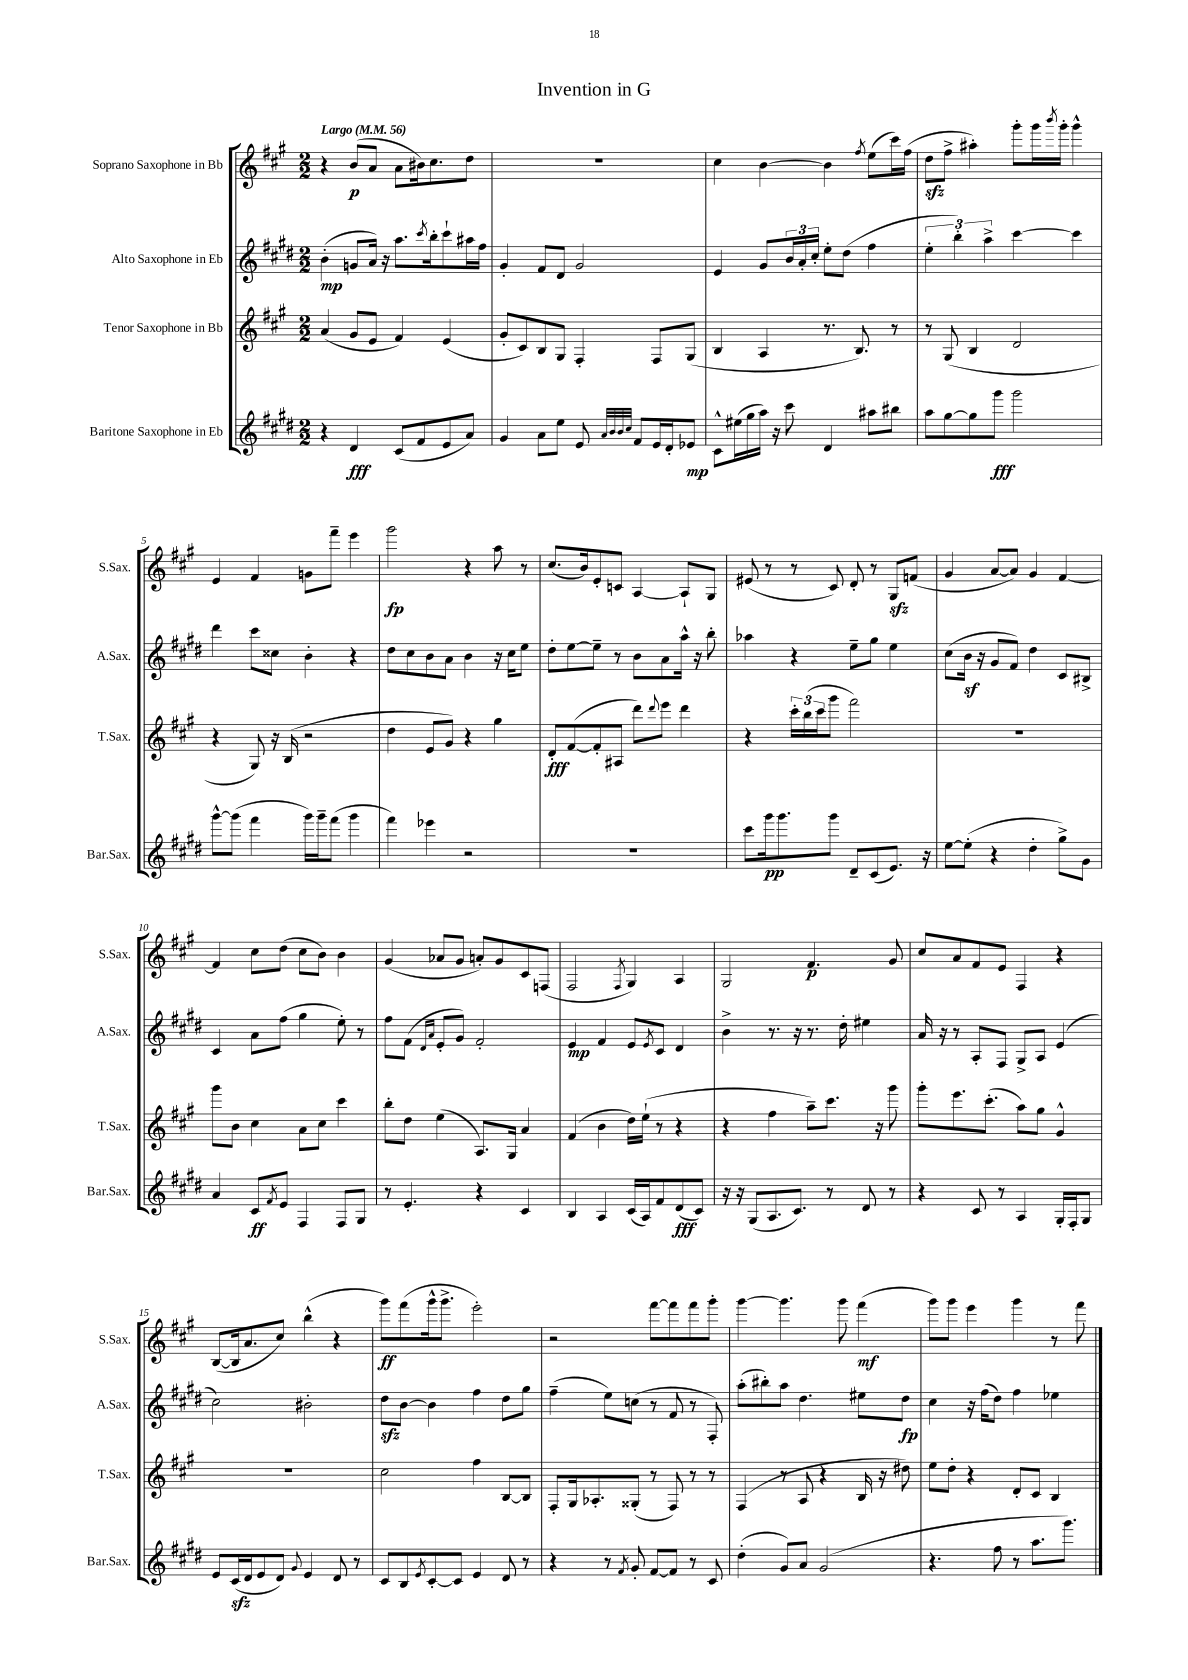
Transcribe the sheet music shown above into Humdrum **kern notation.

**kern	**dynam	**kern	**dynam	**kern	**dynam	**kern	**dynam
*part4	*part4	*part3	*part3	*part2	*part2	*part1	*part1
*staff4	*staff4	*staff3	*staff3	*staff2	*staff2	*staff1	*staff1
*I"Baritone Saxophone in Eb	*	*I"Tenor Saxophone in Bb	*	*I"Alto Saxophone in Eb	*	*I"Soprano Saxophone in Bb	*
*I'Bar.Sax.	*	*I'T.Sax.	*	*I'A.Sax.	*	*I'S.Sax.	*
*clefG2	*	*clefG2	*	*clefG2	*	*clefG2	*
*k[f#c#g#d#]	*	*k[f#c#g#]	*	*k[f#c#g#d#]	*	*k[f#c#g#]	*
*M2/2	*	*M2/2	*	*M2/2	*	*M2/2	*
*MM56	*	*MM56	*	*MM56	*	*MM56	*
=1	=1	=1	=1	=1	=1	=1	=1
!	!	!	!	!	!	!LO:TX:a:B:t=Largo	!
4r	.	(4a/	.	(4b'\	mp	4r	.
4d#/	fff	8g#/L	.	8gn/L	.	(8b/L	p
.	.	8e/J	.	16a/Jk)	.	8a/J	.
.	.	.	.	16r	.	.	.
(8c#/L	.	4f#/)	.	8.aa\L	.	8a\L	.
8f#/	.	.	.	.	.	16b#X\k)	.
.	.	.	.	8qccc#/	.	.	.
.	.	.	.	16bb'\k	.	8.cc#\	.
8e/	.	(4e/	.	8ccc#`\	.	.	.
8a/J)	.	.	.	16aa#X\L	.	8dd\J	.
.	.	.	.	16ff#\JJ	.	.	.
=2	=2	=2	=2	=2	=2	=2	=2
4g#/	.	8g#'/L	.	4g#'/	.	1r	.
.	.	8c#/)	.	.	.	.	.
8a\L	.	8B/	.	8f#/L	.	.	.
8ee\J	.	8G#/J	.	8d#/J	.	.	.
8e/	.	4F#'/	.	2g#/	.	.	.
32qqa/LLL	.	.	.	.	.	.	.
32qqb/	.	.	.	.	.	.	.
32qqb/	.	.	.	.	.	.	.
32qqcc#/JJJ	.	.	.	.	.	.	.
8f#/L	.	.	.	.	.	.	.
16e/L	.	8F#/L	.	.	.	.	.
16d#'/J	.	.	.	.	.	.	.
8e-X/J	mp	(8G#/J	.	.	.	.	.
=3	=3	=3	=3	=3	=3	=3	=3
8c#^^\L	.	4B/	.	4e/	.	4cc#\	.
(16ee#X\L	.	.	.	.	.	.	.
16gg#\	.	.	.	.	.	.	.
16aa\JJ)	.	4A/	.	8g#/L	.	[4b\	.
16r	.	.	.	.	.	.	.
8ccc#\	.	.	.	24b/L	.	.	.
.	.	.	.	24a'/	.	.	.
.	.	.	.	24cc#'/JJ	.	.	.
4d#/	.	8.r	.	8ee'\L	.	4b\]	.
.	.	.	.	(8dd#\J	.	.	.
.	.	8.B/)	.	.	.	.	.
.	.	.	.	.	.	8qff#/	.
8aa#X\L	.	.	.	4ff#\	.	(8ee\L	.
8bb#X\J	.	8r	.	.	.	16ccc#\L)	.
.	.	.	.	.	.	(16ff#\JJ	.
=4	=4	=4	=4	=4	=4	=4	=4
8aa\L	.	8r	.	6ee'\	.	8ddzz\L	.
[8gg#\	.	(8G#/	.	.	.	8ff#^\J	.
.	.	.	.	6bb'\)	.	.	.
8gg#\]	.	4B/	.	.	.	4aa#X'\)	.
.	.	.	.	6aa^\	.	.	.
8ggg#\J	fff	.	.	.	.	.	.
2ggg#\	.	2d/	.	[4ccc#\	.	8ggg#'\L	.
.	.	.	.	.	.	16ggg#\L	.
.	.	.	.	.	.	8qbbb/	.
.	.	.	.	.	.	16ggg#'\JJ	.
.	.	.	.	4ccc#\]	.	4ggg#^^\	.
!!LO:LB:g=z
=5	=5	=5	=5	=5	=5	=5	=5
[8ggg#^^\L	.	4r	.	4ddd#\	.	4e/	.
(8ggg#\J]	.	.	.	.	.	.	.
4fff#\	.	8G#/)	.	8ccc#\L	.	4f#/	.
.	.	16r	.	8cc##X\J	.	.	.
.	.	(16B/	.	.	.	.	.
16ggg#\LL)	.	2r	.	4b'\	.	8gn\L	.
16ggg#~\J	.	.	.	.	.	.	.
(8fff#\J	.	.	.	.	.	8fff#~\J	.
4ggg#\	.	.	.	4r	.	4eee\	.
=6	=6	=6	=6	=6	=6	=6	=6
4fff#\)	.	4dd\	.	8dd#\L	.	2ggg#\	fp
.	.	.	.	8cc#\	.	.	.
4eee-X\	.	8e/L	.	8b\	.	.	.
.	.	8g#/J)	.	8a\J	.	.	.
2r	.	4r	.	4b\	.	4r	.
.	.	4gg#\	.	16r	.	8aa\	.
.	.	.	.	16cc#\KL	.	.	.
.	.	.	.	8ee\J	.	8r	.
=7	=7	=7	=7	=7	=7	=7	=7
1r	.	8d'/L	fff	8dd#'\L	.	(8.cc#/L	.
.	.	([8f#/	.	[8ee\	.	.	.
.	.	.	.	.	.	16b/k)	.
.	.	8f#'/]	.	8ee~\J]	.	8e'/	.
.	.	8A#X/J	.	8r	.	8cn/J	.
.	.	8ddd\L)	.	8b\L	.	[4A/	.
.	.	8qqddd/	.	.	.	.	.
.	.	8eee\J	.	8a\	.	.	.
.	.	4ddd\	.	16aa^^\Jk	.	8A`/L]	.
.	.	.	.	16r	.	.	.
.	.	.	.	8bb'\	.	8G#/J	.
=8	=8	=8	=8	=8	=8	=8	=8
8ccc#\L	.	4r	.	4aa-X\	.	(8e#X/	.
16ggg#\k	pp	.	.	.	.	8r	.
8.ggg#\	.	.	.	.	.	.	.
.	.	24ccc#'\LL	.	4r	.	8r	.
.	.	(24bb\	.	.	.	.	.
.	.	24ccc#\J	.	.	.	.	.
8ggg#\J	.	8ggg#\J	.	.	.	8c#/)	.
8d#~/L	.	2fff#\)	.	8ee~\L	.	8d'/	.
(8c#/	.	.	.	8gg#\J	.	8r	.
8.e/J)	.	.	.	4ee\	.	8G#zz/L	.
.	.	.	.	.	.	(8fn/J	.
16r	.	.	.	.	.	.	.
=9	=9	=9	=9	=9	=9	=9	=9
[8ee\L	.	1r	.	(8cc#\L	.	4g#/	.
(8ee'\J]	.	.	.	16bz\Jk	.	.	.
.	.	.	.	16r	.	.	.
4r	.	.	.	8g#/L	.	[8a/L	.
.	.	.	.	8f#/J)	.	8a/J])	.
4dd#'\	.	.	.	4dd#\	.	4g#/	.
8gg#^\L)	.	.	.	8c#/L	.	[4f#/	.
8g#\J	.	.	.	8B#X^/J	.	.	.
!!LO:LB:g=z
=10	=10	=10	=10	=10	=10	=10	=10
4a/	.	8ggg#\L	.	4c#/	.	4f#/]	.
.	.	8b\J	.	.	.	.	.
8c#/L	ff	4cc#\	.	8a\L	.	8cc#\L	.
8qf#/	.	.	.	.	.	.	.
8e/J	.	.	.	(8ff#\J	.	(8dd\J	.
4F#/	.	8a\L	.	4gg#\	.	8cc#\L	.
.	.	8cc#\J	.	.	.	8b\J)	.
8F#/L	.	4ccc#\	.	8ee'\)	.	4b\	.
8G#/J	.	.	.	8r	.	.	.
=11	=11	=11	=11	=11	=11	=11	=11
8r	.	8bb'\L	.	8ff#\L	.	(4g#/	.
4.e'/	.	8dd\J	.	(8f#\J	.	.	.
.	.	.	.	16qqd#/LL	.	.	.
.	.	.	.	16qqa/JJ	.	.	.
.	.	(4ee\	.	8e'/L	.	8a-X/L	.
.	.	.	.	8g#/J)	.	8g#/J	.
4r	.	8.A/L)	.	2f#'/	.	8an'/L)	.
.	.	.	.	.	.	8g#/	.
.	.	16G#/Jk	.	.	.	.	.
4c#/	.	4a/	.	.	.	8c#/	.
.	.	.	.	.	.	(8Fn/J	.
=12	=12	=12	=12	=12	=12	=12	=12
4B/	.	(4f#/	.	4e/	mp	2F#/	.
4A/	.	4b\	.	4f#/	.	.	.
.	.	.	.	.	.	8qF#/	.
(16c#/LL	.	16dd\LL)	.	8e/L	.	4G#/)	.
16A/J)	.	(16ee`\JJ	.	.	.	.	.
.	.	.	.	8qe/	.	.	.
8f#/	.	8r	.	8c#/J	.	.	.
(8d#/	fff	4r	.	4d#/	.	4A/	.
8c#/J)	.	.	.	.	.	.	.
=13	=13	=13	=13	=13	=13	=13	=13
16r	.	4r	.	4b^\	.	2G#/	.
16r	.	.	.	.	.	.	.
(8G#/L	.	.	.	.	.	.	.
8.A/	.	4ff#\	.	8.r	.	.	.
8.c#/J)	.	.	.	16r	.	.	.
.	.	8aa~\L)	.	8.r	.	4.f#/	p
8r	.	8.ccc#\J	.	.	.	.	.
.	.	.	.	16dd#'\	.	.	.
8d#/	.	.	.	4ee#X\	.	.	.
.	.	16r	.	.	.	.	.
8r	.	8ggg#\	.	.	.	8g#/	.
=14	=14	=14	=14	=14	=14	=14	=14
4r	.	8ggg#'\L	.	16a/	.	8cc#/L	.
.	.	.	.	16r	.	.	.
.	.	8.eee\	.	8r	.	8a/	.
8c#/	.	.	.	8A'/L	.	8f#/	.
.	.	(8.ccc#'\J	.	.	.	.	.
8r	.	.	.	8F#/J	.	8e/J	.
4A/	.	8aa\L)	.	8G#^/L	.	4F#/	.
.	.	8gg#\J	.	8A/J	.	.	.
16G#'/LL	.	4g#^^/	.	(4e/	.	4r	.
16F#'/J	.	.	.	.	.	.	.
8G#/J	.	.	.	.	.	.	.
!!LO:LB:g=z
=15	=15	=15	=15	=15	=15	=15	=15
8e/L	.	1r	.	2cc#\)	.	([8B/L	.
(16c#zz/L	.	.	.	.	.	16B/k]	.
16d#/J	.	.	.	.	.	8.a/	.
8e/	.	.	.	.	.	.	.
8d#/J)	.	.	.	.	.	8cc#/J)	.
8qqg#/	.	.	.	.	.	.	.
4e/	.	.	.	2b#X'\	.	(4bb^^\	.
8d#/	.	.	.	.	.	4r	.
8r	.	.	.	.	.	.	.
=16	=16	=16	=16	=16	=16	=16	=16
8c#/L	.	2cc#\	.	8dd#zz\L	.	8ggg#\L)	ff
8B/	.	.	.	[8b\J	.	(8fff#\	.
8qe/	.	.	.	.	.	.	.
[8c#'/	.	.	.	4b\]	.	16ggg#^^\k	.
.	.	.	.	.	.	8.ggg#^\J	.
8c#/J]	.	.	.	.	.	.	.
4e/	.	4ff#\	.	4ff#\	.	2eee'\)	.
8d#/	.	[8B/L	.	8dd#\L	.	.	.
8r	.	8B/J]	.	8gg#\J	.	.	.
=17	=17	=17	=17	=17	=17	=17	=17
4r	.	8F#'/L	.	(4ff#~\	.	2r	.
.	.	16G#/k	.	.	.	.	.
.	.	8.A-X'/	.	.	.	.	.
8r	.	.	.	8ee\L)	.	.	.
8qf#/	.	.	.	.	.	.	.
8g#'/	.	(8G##X'/J	.	(8ccn\J	.	.	.
[8f#/L	.	8r	.	8r	.	[8fff#\L	.
8f#/J]	.	8F#/)	.	8f#/	.	8fff#\]	.
8r	.	8r	.	8r	.	8fff#\	.
8c#/	.	8r	.	8F#'/)	.	8ggg#'\J	.
=18	=18	=18	=18	=18	=18	=18	=18
(4dd#'\	.	(4F#/	.	(8aa'\L	.	[4ggg#\	.
.	.	.	.	8bb#X'\)	.	.	.
8g#/L)	.	8r	.	8aa\J	.	4.ggg#\]	.
8a/J	.	8A/	.	4.dd#\	.	.	.
(2g#/	.	4r	.	.	.	.	.
.	.	.	.	.	.	8ggg#\	.
.	.	16B/	.	8ee#X\L	.	(4fff#\	mf
.	.	16r	.	.	.	.	.
.	.	8dd#X\)	.	8dd#\J	fp	.	.
=19	=19	=19	=19	=19	=19	=19	=19
4.r	.	8ee\L	.	4cc#\	.	8ggg#\L)	.
.	.	8dd'\J	.	.	.	8ggg#\J	.
.	.	4r	.	16r	.	4eee\	.
.	.	.	.	(16ff#\KL	.	.	.
8ff#\	.	.	.	8dd#\J)	.	.	.
8r	.	8d'/L	.	4ff#\	.	4ggg#\	.
8.aa\L	.	8c#/J	.	.	.	.	.
.	.	4B/	.	4ee-X\	.	8r	.
8.ggg#\J)	.	.	.	.	.	.	.
.	.	.	.	.	.	8fff#\	.
==	==	==	==	==	==	==	==
*-	*-	*-	*-	*-	*-	*-	*-
